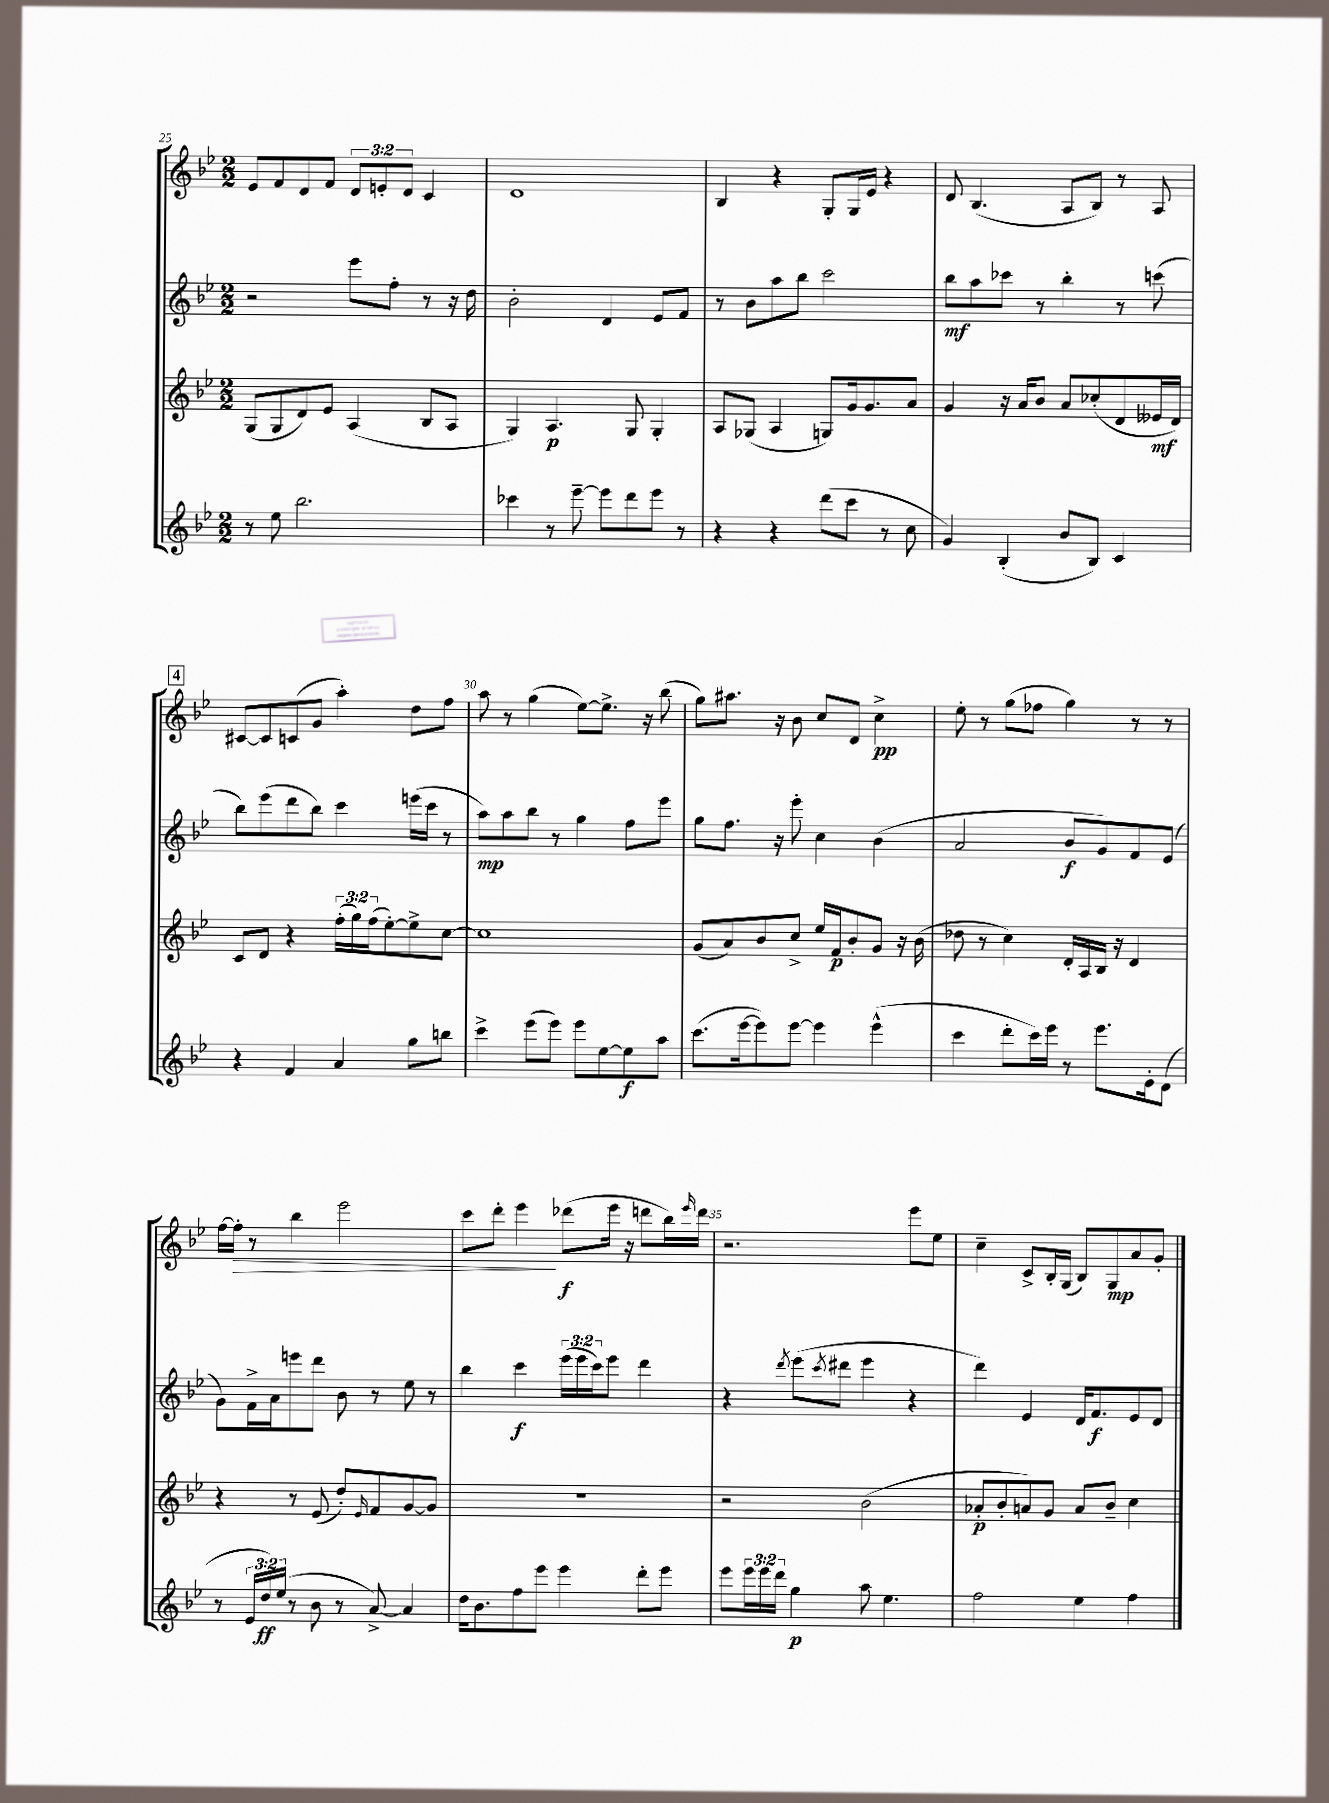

**kern	**kern	**kern	**kern
*staff4	*staff3	*staff2	*staff1
*clefG2	*clefG2	*clefG2	*clefG2
*k[b-e-]	*k[b-e-]	*k[b-e-]	*k[b-e-]
*M2/2	*M2/2	*M2/2	*M2/2
8r	(8G/L	2r	8e-/L
8ee-\	8G/	.	8f/
2.bb-\	8d/)	.	8d/
.	8e-/J	.	8f/J
.	(4A/	8eee-\L	12d/L
.	.	.	12e'/
.	.	8ff'\J	.
.	.	.	12d/J
.	8B-/L	8r	4c/
.	8A/J	16r	.
.	.	16dd\	.
=	=	=	=
4ccc-\	4G/)	2b-'\	1d
8r	4.A/	.	.
[8eee-~\	.	.	.
8eee-\]L	.	4d/	.
8ddd\	8G/	.	.
8eee-\J	4G'/	8e-/L	.
8r	.	8f/J	.
=	=	=	=
4r	8A/L	8r	4B-/
.	(8G-/J	8b-\L	.
4r	4A/	8aa\	4r
.	.	8bb-\J	.
(8ddd\L	8G/L)	2ccc\	8G'/L
8ccc\J	16g/k	.	16G/L
.	8.g/	.	16e-/JJ
8r	.	.	4r
8cc\	8a/J	.	.
=	=	=	=
4g/)	4g/	8bb-\L	8d/
.	.	8aa\	(4.B-/
(4B-'/	16r	8ccc-\J	.
.	16a/LK	.	.
.	8b-/J	8r	.
8b-/L	8a/L	4bb-'\	8A/L
8B-/J)	(8cc-'/	.	8B-/J)
4c/	8d/	8r	8r
.	16e--/L	(8ccc\	8A/
.	16d/JJ)	.	.
=	=	=	=
4r	8c/L	8bb-\L)	[8c#/L
.	8d/J	(8eee-\	8c#/]
4f/	4r	8ddd\	(8c/
.	.	8bb-\J)	8g/J
4a/	(24ff'\LL	4ccc\	4aa'\)
.	24gg\)	.	.
.	(24ff\J	.	.
.	[8ee-'\)	.	.
8gg\L	8ee-^\]	(16eee\LL	8dd\L
.	.	16ccc\JJ	.
8bb\J	[8cc\J	8r	8ff\J
=	=	=	=
4ccc^\	1cc]	8aa\L)	8aa\
.	.	8aa\	8r
(8eee-\L	.	8bb-\J	(4gg\
8eee-\J)	.	8r	.
8eee-\L	.	4gg\	[8ee-\L)
[8ee-\	.	.	8.ee-^\]J
8ee-\]	.	8ff\L	.
.	.	.	16r
8aa\J	.	8eee-\J	(8bb-\
=	=	=	=
(8.ccc\L	(8g/L	8gg\L	8gg\L)
.	8a/)	8.ff\J	8.aa#\J
[16eee-\k	.	.	.
8eee-\])	8b-/	.	.
.	.	16r	16r
[8eee-\J	8cc^/J	8eee-'\	8b-\
4eee-\]	16ee-/LL	4cc\	8cc/L
.	16f/J	.	.
.	8b-'/	.	8d/J
(4eee-^^\	8g/J	(4b-\	4cc^\
.	16r	.	.
.	(16b-\	.	.
=	=	=	=
4ccc\	8dd-\	2a/	8ee-'\
.	8r	.	8r
8ddd'\L	4cc\)	.	(8gg\L
16ccc\L)	.	.	8ff-\J
16eee-\JJ	.	.	.
8r	16d'/LL	8b-/L	4gg\)
.	16A/	.	.
8.eee-\L	16B-/JJ	8g/)	.
.	16r	.	.
.	4d/	8f/	8r
16e-'\k	.	.	.
(8d\J	.	(8e-/J	8r
=	=	=	=
8r	4r	8g\L)	[16ff\LL
.	.	.	16ff'\]JJ
24e-/LL	.	16f^\L	8r
24dd/)	.	.	.
.	.	16a\J	.
(24ee-/JJ	.	.	.
8r	8r	8eee\	4bb-\
8b-\	(8e-/	8ddd\J	.
8r	8dd'/L)	8b-\	2eee-\
.	16qqe-/	.	.
[8a^/)	8f/	8r	.
4a/]	[8g/	8ee-\	.
.	8g/]J	8r	.
=	=	=	=
16dd\LK	1r	4bb-\	8ccc\L
8.b-\	.	.	.
.	.	.	8ddd'\J
8ff\	.	4ccc\	4eee-\
8eee-\J	.	.	.
4eee-\	.	(24eee-\LL	(8ddd-\L
.	.	24eee-\	.
.	.	24ccc\J)	.
.	.	8eee-\J	16eee-\Jk
.	.	.	16r
8ddd'\L	.	4ddd\	8ddd\L
8eee-\J	.	.	16bb-\L)
.	.	.	16qqeee-/
.	.	.	16ddd\JJ
=	=	=	=
8eee-\L	2r	4r	2.r
24eee-\L	.	.	.
24eee-\	.	.	.
24ddd\JJ	.	.	.
.	.	8qddd/	.
4gg\	.	(8eee-\L	.
.	.	8qccc/	.
.	.	8ddd#\J	.
8aa\	(2b-\	4eee-\	.
4.ee-\	.	.	.
.	.	4r	8eee-\L
.	.	.	8ee-\J
=	=	=	=
2ff\	8a-'/L	4ddd\)	4cc~\
.	8b-'/	.	.
.	8a/)	4e-/	8c^/L
.	8g/J	.	16B-'/L
.	.	.	(16G/JJ
4ee-\	8a/L	16d/LK	8B-/L)
.	.	8.f/	.
.	8b-~/J	.	8G/
4ff\	4cc\	8e-/	8a/
.	.	8d/J	8g'/J
==	==	==	==
*-	*-	*-	*-
